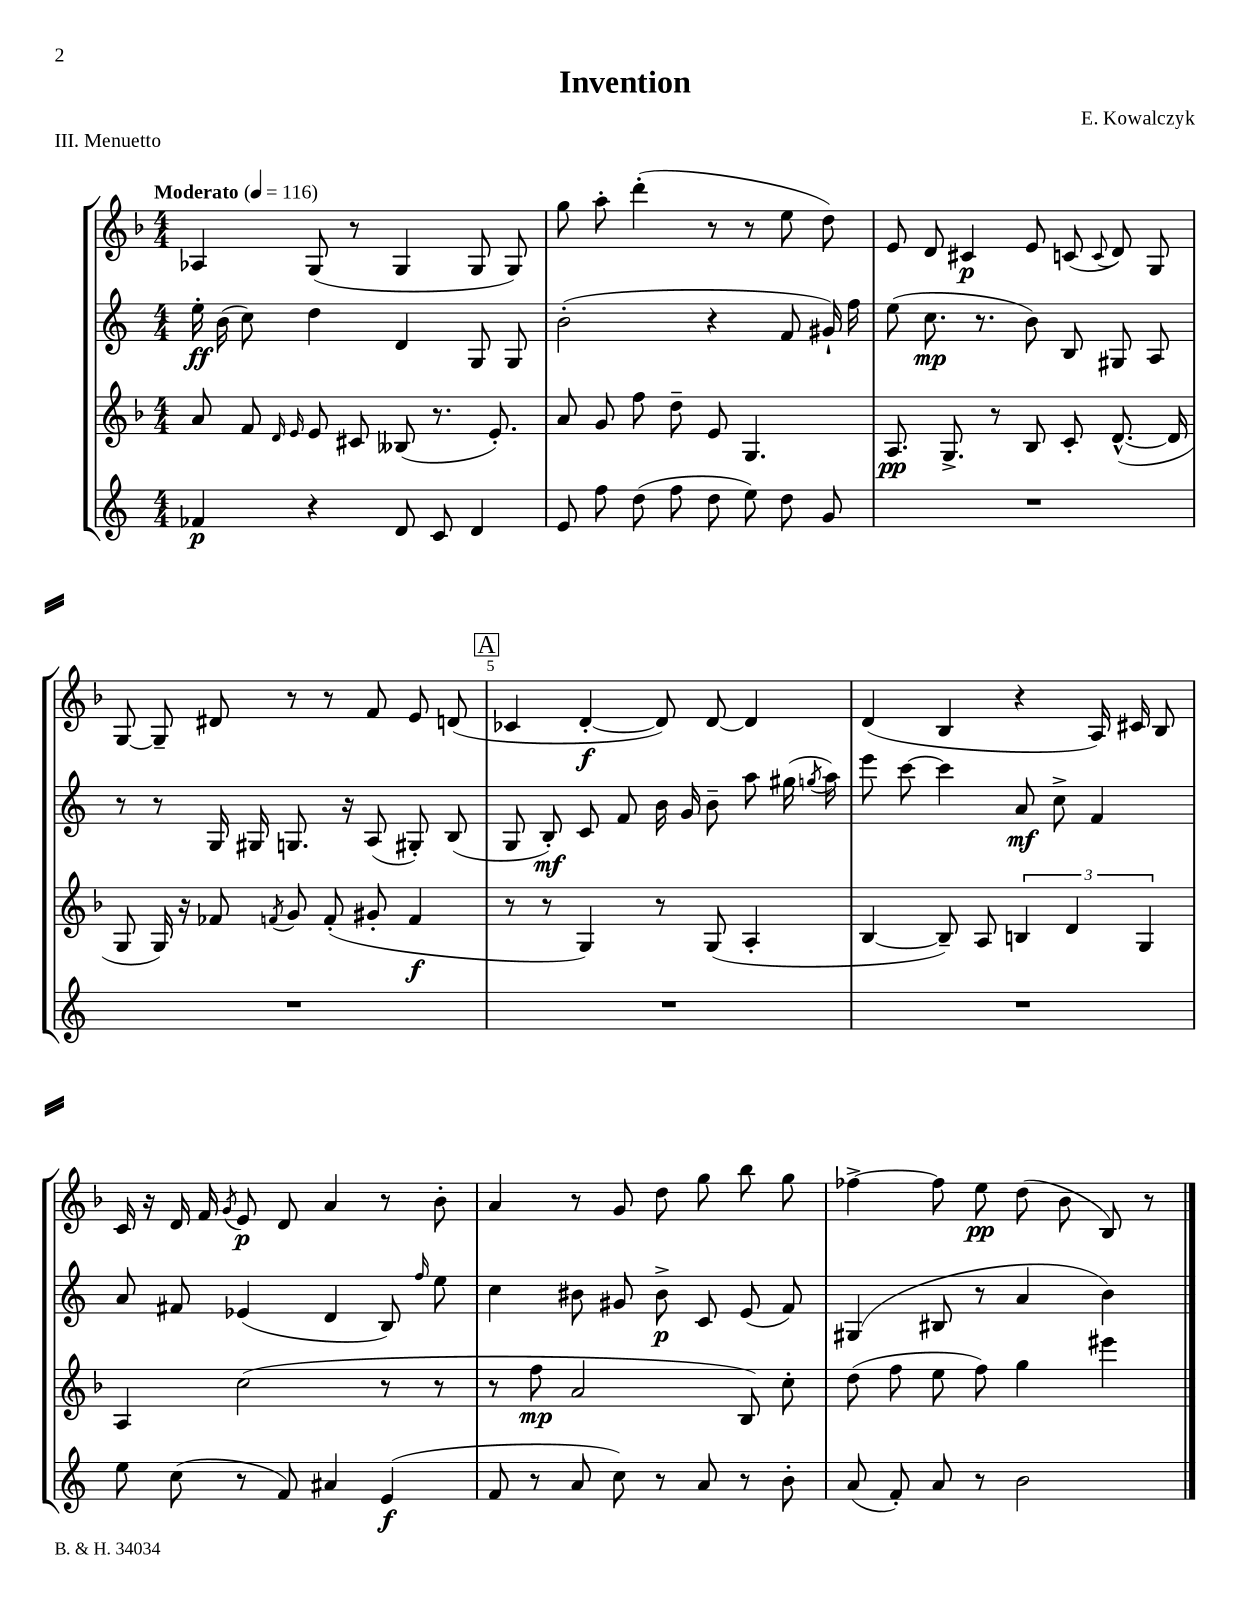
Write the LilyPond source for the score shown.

\header { title = "Invention" composer = "E. Kowalczyk" piece = "III. Menuetto" }
<<
\new StaffGroup <<
\new Staff = "s0" {
    \clef treble \key f \major \numericTimeSignature \time 4/4 \tempo "Moderato" 4 = 116
    \autoBeamOff aes4 g8( r8 g4 g8 g8) |
    g''8 a''8-. d'''4-.( r8 r8 e''8 d''8) |
    e'8 d'8 cis'4\p e'8 c'8( \appoggiatura { c'8 } d'8) g8 |
    g8~ g8-- dis'8 r8 r8 f'8 e'8 d'8( |
    \mark \markup { \box "A" } ces'4 d'4~-.\f d'8) d'8~ d'4 |
    d'4( bes4 r4 a16) cis'16 bes8 |
    c'16 r16 d'16 f'16 \acciaccatura { g'8 } e'8\p d'8 a'4 r8 bes'8-. |
    a'4 r8 g'8 d''8 g''8 bes''8 g''8 |
    fes''4~-> fes''8 e''8\pp d''8( bes'8 bes8) r8 \bar "|." |
}
\new Staff = "s1" {
    \clef treble \key c \major \numericTimeSignature \time 4/4
    \autoBeamOff e''16-.\ff b'16( c''8) d''4 d'4 g8 g8 |
    b'2-.( r4 f'8 gis'16-!) f''16 |
    e''8( c''8.\mp r8. b'8) b8 gis8 a8 |
    r8 r8 g16 gis16 g8. r16 a8( gis8-.) b8( |
    \mark \markup { \box "A" } g8 b8-.\mf) c'8 f'8 b'16 g'16 b'8-- a''8 gis''16( \acciaccatura { g''8 } a''16) |
    e'''8 c'''8~ c'''4 a'8\mf c''8-> f'4 |
    a'8 fis'8 ees'4( d'4 b8) \grace { f''16 } e''8 |
    c''4 bis'8 gis'8 bis'8->\p c'8 e'8( f'8) |
    gis4( bis8 r8 a'4 b'4) \bar "|." |
}
\new Staff = "s2" {
    \clef treble \key f \major \numericTimeSignature \time 4/4
    \autoBeamOff a'8 f'8 \grace { d'16 e'16 } e'8 cis'8 beses8( r8. e'8.-.) |
    a'8 g'8 f''8 d''8-- e'8 g4. |
    a8.\pp g8.-> r8 bes8 c'8-. d'8.~-^( d'16 |
    g8 g16) r16 fes'8 \acciaccatura { f'8 } g'8 f'8-.( gis'8-. f'4\f |
    \mark \markup { \box "A" } r8 r8 g4) r8 g8( a4-. |
    bes4~ bes8--) a8 \tuplet 3/2 { b4 d'4 g4 } |
    a4 c''2( r8 r8 |
    r8 f''8\mp a'2 bes8) c''8-. |
    d''8( f''8 e''8 f''8) g''4 eis'''4 \bar "|." |
}
\new Staff = "s3" {
    \clef treble \key c \major \numericTimeSignature \time 4/4
    \autoBeamOff fes'4\p r4 d'8 c'8 d'4 |
    e'8 f''8 d''8( f''8 d''8 e''8) d''8 g'8 |
    R1 |
    R1 |
    \mark \markup { \box "A" } R1 |
    R1 |
    e''8 c''8( r8 f'8) ais'4 e'4\f( |
    f'8 r8 a'8 c''8) r8 a'8 r8 b'8-. |
    a'8( f'8-.) a'8 r8 b'2 \bar "|." |
}
>>
>>
\layout { \context { \Score \override BarNumber.break-visibility = ##(#f #t #t) barNumberVisibility = #(every-nth-bar-number-visible 5) } }
